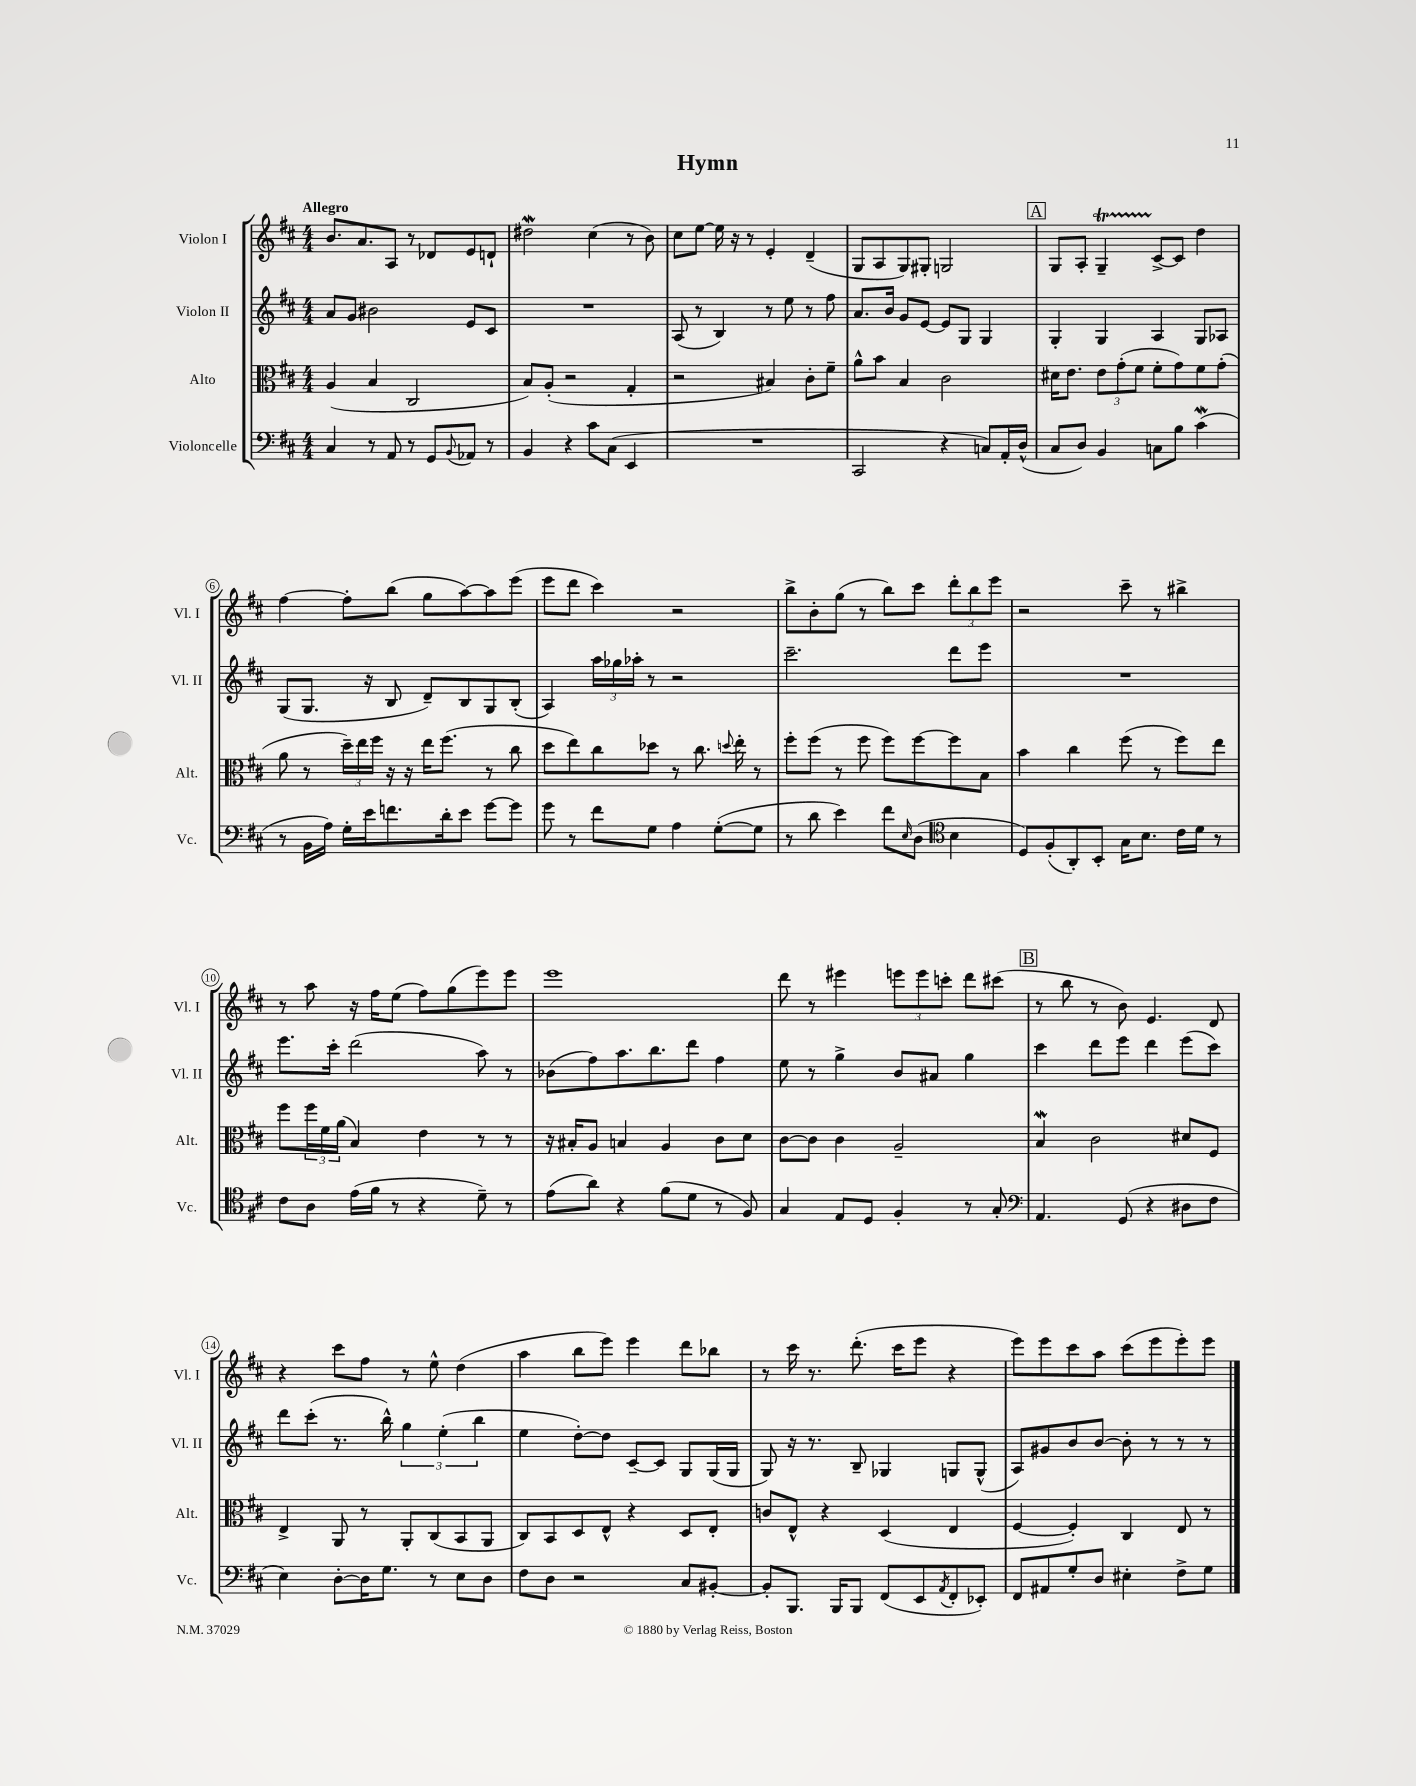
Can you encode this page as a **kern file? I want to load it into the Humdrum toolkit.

**kern	**kern	**kern	**kern
*staff4	*staff3	*staff2	*staff1
*clefF4	*clefC3	*clefG2	*clefG2
*k[f#c#]	*k[f#c#]	*k[f#c#]	*k[f#c#]
*M4/4	*M4/4	*M4/4	*M4/4
4C#	(4A	8a	8.b
.	.	8g	.
.	.	.	8.a
8r	4B	2b#	.
8AA	.	.	8A
8r	2C#	.	8r
8GG	.	.	8d-
8qqBB	.	.	.
8AA-	.	8e	8e
8r	.	8c#	8d`
=	=	=	=
4BB	8B)	1r	2dd#
.	(8A'	.	.
4r	2r	.	.
8c#	.	.	(4cc#
(8C#	.	.	.
4EE	4G'	.	8r
.	.	.	8b)
=	=	=	=
1r	2r	(8A	8cc#
.	.	8r	[8ee
.	.	4B)	16ee]
.	.	.	16r
.	.	.	8r
.	4B#)	8r	4e'
.	.	8ee	.
.	8c#'	8r	(4d~
.	8f#~	8ff#	.
=	=	=	=
2CC#	8a^^	8.a	8G
.	8b	.	8A
.	.	16b	.
.	4B	8g	8G)
.	.	[8e	8G#'
4r	2c#	8e]	2G
.	.	8G	.
8C)	.	4G	.
16AA'	.	.	.
(16D^^	.	.	.
=	=	=	=
8C#	16d#	4G'	8G
.	8.e	.	.
8D)	.	.	8A'
4BB	12e	4G	4G~
.	(12g'	.	.
.	12f#	.	.
8C	8f#'	4A	[8c#^
8B	8g)	.	8c#]
(4c#	8f#	8G	4dd
.	(8g'	8A-	.
=	=	=	=
8r	8a	(8G	[4ff#
16BB	8r	8.G	.
16A)	.	.	.
16G'	24dd~)	.	8ff#']
.	24ee	.	.
16e	.	16r	.
.	24ff#	.	.
8.f	16r	8B	(8bb
.	16r	.	.
.	16ee	8d~)	8gg
16d'	(8.ff#	.	.
8e	.	8B	[8aa)
[8g	8r	8G	8aa]
8g]	8cc#	(8B'	(8eee
=	=	=	=
8g	8dd	4A)	8eee
8r	8ee)	.	8ddd
8f#	8cc#	24aa	4ccc#)
.	.	24gg-	.
.	.	24aa-'	.
8G	8dd-	8r	.
4A	8r	2r	2r
.	8.cc#	.	.
([8G'	.	.	.
.	8qqdd	.	.
.	16ee'	.	.
8G]	8r	.	.
=	=	=	=
8r	8ff#'	2.ccc#~	8bb^
8d	(8ff#	.	8b'
4e)	8r	.	(8gg
.	8ff#	.	8r
8f#	8ff#)	.	8bb)
16qqE	.	.	.
(8D	[8ff#	.	8ccc#
*clefC4	*	*	*
4B	8ff#]	8ddd	12ddd'
.	.	.	12bb
.	8B	8eee	.
.	.	.	12eee
=	=	=	=
8D)	4b	1r	2r
(8F#'	.	.	.
8AA')	4cc#	.	.
8BB'	.	.	.
16G	(8ff#	.	8ccc#~
8.B	.	.	.
.	8r	.	8r
16c#	8ff#)	.	4bb#^
16d	.	.	.
8r	8ee	.	.
=	=	=	=
8c#	8ff#	8.eee	8r
8A	24ff#	.	8aa
.	24f#	.	.
.	.	16ccc#'	.
.	(24a	.	.
(16e	4B)	(2ddd	16r
16f#	.	.	16ff#
8r	.	.	(8ee
4r	4e	.	8ff#)
.	.	.	(8gg
8d~)	8r	8aa)	8eee)
8r	8r	8r	8eee
=	=	=	=
(8e	16r	(8b-	1eee
.	16B#'	.	.
8a)	8A	8ff#)	.
4r	4B	8.aa	.
.	.	8.bb	.
(8f#	4A	.	.
8d	.	8ddd	.
8r	8c#	4ff#	.
8F#)	8d	.	.
=	=	=	=
4G	[8c#	8ee	8ddd
.	8c#]	8r	8r
8E	4c#	4gg^	4eee#
8D	.	.	.
4F#'	2A~	8b	12eee
.	.	.	12eee
.	.	8a#	.
.	.	.	12ccc'
8r	.	4gg	8ddd
8G'	.	.	(8ccc#
=	=	=	=
*clefF4	*	*	*
4.AA	4B	4ccc#	8r
.	.	.	8bb
.	2c#	8ddd	8r
(8GG	.	8eee	8b)
4r	.	4ddd	4.e
8D#	8d#	(8eee	.
8F#	8F#	8ccc#)	8d
=	=	=	=
4E)	4E^	8ddd	4r
.	.	(8ccc#'	.
[8D'	8AA	8.r	8ccc#
16D]	8r	.	8ff#
8.G	.	16bb^^)	.
.	8AA'	6gg	8r
8r	(8C#	.	8ee^^
.	.	(6ee'	.
8E	8BB	.	(4dd
.	.	6bb	.
8D	8AA	.	.
=	=	=	=
8F#	8C#)	4ee	4aa
8D	8BB	.	.
2r	8D	[8dd')	8bb
.	8E^^	8dd]	8eee)
.	4r	[8c#~	4eee
.	.	8c#]	.
8C#	8D	8G	8ddd
[8BB#'	8E'	(16G	8bb-
.	.	16G	.
=	=	=	=
8BB#']	8c	8G)	8r
8.BBB	8E^^	16r	16ccc#
.	.	8.r	8.r
.	4r	.	.
16BBB	.	.	.
8BBB	.	8B~	(8.ddd'
(8FF#	(4D	4G-	.
.	.	.	16ccc#
8EE	.	.	8eee
8qAA	.	.	.
8FF#'	4E	8G	4r
8EE-')	.	(8G^^	.
=	=	=	=
8FF#	[4F#	8A)	8eee)
8AA#	.	8g#	8eee
8G'	4F#'])	8b	8ccc#
8D	.	[8b	8aa
4E#'	4C#	8b']	(8ccc#
.	.	8r	8eee
8F#^	8E	8r	8eee')
8G	8r	8r	8eee
==	==	==	==
*-	*-	*-	*-
